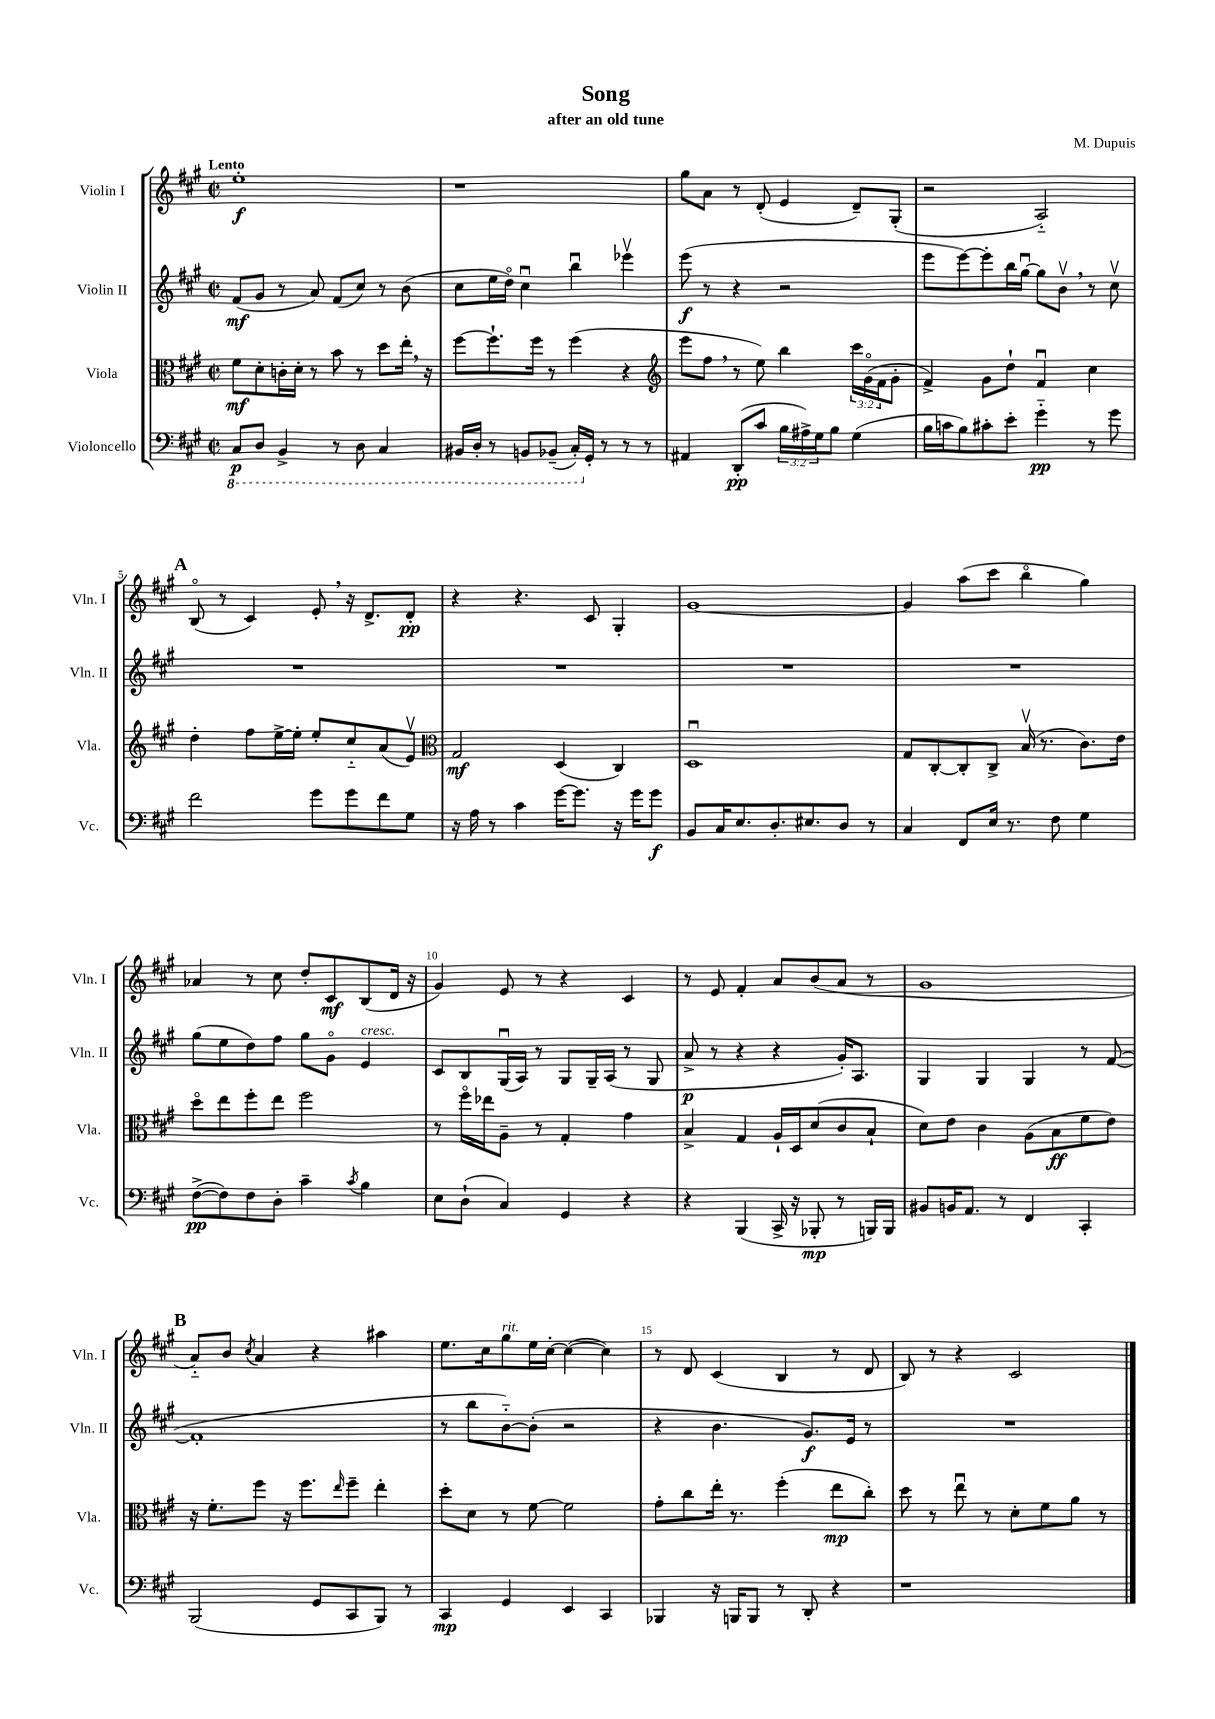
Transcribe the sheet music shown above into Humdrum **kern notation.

**kern	**kern	**kern	**kern
*staff4	*staff3	*staff2	*staff1
*clefF4	*clefC3	*clefG2	*clefG2
*k[f#c#g#]	*k[f#c#g#]	*k[f#c#g#]	*k[f#c#g#]
*M2/2	*M2/2	*M2/2	*M2/2
*met(c|)	*met(c|)	*met(c|)	*met(c|)
8CC#/L	8f#\L	(8f#/L	1ee'
8DD/J	8d'\	8g#/J	.
4BBB^/	16c'\L	8r	.
.	16d'\JJ	.	.
.	8r	8a/)	.
8r	8b\	(8f#/L	.
8DD\	8r	8cc#/J)	.
4CC#/	8dd\L	8r	.
.	16ee'\Jk	(8b\	.
.	16r	.	.
=	=	=	=
16BBB#/LL	[8ff#\L	8cc#\L	1r
16DD'/JJ	.	.	.
8r	8.ff#`\]	16ee\L	.
.	.	16ddo\JJ)	.
8BBB/L	.	4cc#u\	.
.	16ff#\Jk	.	.
(8BBB-~/J	8r	.	.
16CC#'/LL)	(4ff#\	4bbu\	.
16GG#'/JJ	.	.	.
8r	.	.	.
8r	4r	4eee-v\	.
8r	.	.	.
=	=	=	=
*	*clefG2	*	*
4AA#/	8eee\L	(8eee\	8gg#\L
.	8ff#\J	8r	8a\J
(8DD'/L	8r	4r	8r
8c#/J	8ee\)	.	(8d'/
24B\LL	4bb\	2r	4e/
24A#^\)	.	.	.
24G#\J	.	.	.
8B\J	.	.	.
(4G#\	24ccc#\LL	.	8d~/L)
.	(24g#o\	.	.
.	24f#\J	.	.
.	8g#'\J	.	(8G#'/J
=	=	=	=
16B\LL	4f#^/)	8eee\L	2r
16c\J	.	.	.
8B\)	.	[8eee\)	.
8c#'\	8g#\L	8eee'\]	.
8e'\J	8dd`\J	16bb\L	.
.	.	[16gg#u\JJ	.
4g#'~\	4f#u/	8gg#\]L	2A'~/)
.	.	8bv\J	.
8r	4cc#\	8r	.
8g#\	.	8cc#v\	.
=	=	=	=
2f#\	4dd'\	1r	(8Bo/
.	.	.	8r
.	8ff#\L	.	4c#/)
.	[16ee^\L	.	.
.	16ee'\]JJ	.	.
8g#\L	8ee'/L	.	8e'/
8g#\	8cc#'~/	.	16r
.	.	.	8.d^/L
8f#\	(8a/	.	.
8G#\J	8ev/J)	.	8d'/J
=	=	=	=
*	*clefC3	*	*
16r	2G#/	1r	4r
16A\	.	.	.
8r	.	.	.
4c#\	.	.	4.r
[16g#\LK	(4D/	.	.
8.g#\]J	.	.	.
.	.	.	8c#/
16r	4C#/)	.	4G#'/
16g#\LK	.	.	.
8g#\J	.	.	.
=	=	=	=
8BB/L	1Du	1r	[1g#
16C#/K	.	.	.
8.E/	.	.	.
8.D'/	.	.	.
8.E#/	.	.	.
8D/J	.	.	.
8r	.	.	.
=	=	=	=
4C#/	8G#/L	1r	4g#/]
.	[8C#'/	.	.
8FF#/L	8C#'/]	.	(8aa\L
16E/Jk	8C#^/J	.	8ccc#\J
8.r	.	.	.
.	(16Bv/	.	4bbo\
.	8.r	.	.
8F#\	.	.	.
4G#\	8.c#\L)	.	4gg#\)
.	16e\Jk	.	.
=	=	=	=
([8F#^\L	8ddo\L	(8gg#\L	4a-/
8F#\])	8ee\	8ee\	.
8F#\	8ff#'\	8dd\)	8r
8D'\J	8ee\J	8ff#\J	8cc#\
4c#~\	2ff#\	8gg#\L	8dd'/L
.	.	8g#o\J	8c#/
8qc#/	.	.	.
4B\	.	4e/	(8B/
.	.	.	16d/Jk
.	.	.	16r
=	=	=	=
8E\L	8r	8c#/L	4g#/)
(8D`\J	16ff#o\LL	8B/	.
.	16ee-\J	.	.
4C#/)	8A~\J	(16G#u/L	8e/
.	.	16A/JJ)	.
.	8r	8r	8r
4GG#/	4G#'/	8G#/L	4r
.	.	16G#~/L	.
.	.	(16A/JJ	.
4r	4g#\	8r	4c#/
.	.	8G#/	.
=	=	=	=
4r	4B^/	8a^/	8r
.	.	8r	8e/
(4BBB/	4G#/	4r	4f#'/
16CC#^/	16A`/LL	4r	8a/L
16r	16D/J	.	.
8BBB-'/	(8d/	.	(8b/
8r	8c#/	16g#'/LK)	8a/J
.	.	8.A/J	.
16BBB/LL)	8B`/J	.	8r
16BBB/JJ	.	.	.
=	=	=	=
8BB#/L	8d\L)	4G#/	1g#
16BB/K	8e\J	.	.
8.AA/J	.	.	.
.	4c#\	4G#/	.
8r	.	.	.
4FF#/	(8A\L	4G#/	.
.	8B\	.	.
4CC#'/	8f#\	8r	.
.	8e\J)	([8f#/	.
=	=	=	=
(2BBB/	16r	1f#']	8a'~/L)
.	8.f#'\L	.	.
.	.	.	8b/J
.	.	.	8qcc#/
.	8ff#\J	.	4a/
.	16r	.	.
.	8.ff#\L	.	.
8GG#/L	.	.	4r
.	16qqee/	.	.
8CC#/	8ff#~\J	.	.
8BBB/J)	4ee'\	.	4aa#\
8r	.	.	.
=	=	=	=
4CC#/	8dd'\L	8r	8.ee\L
.	8d\J	8bb\L	.
.	.	.	16cc#\k
4GG#/	8r	[8b'~\)	8gg#\
.	[8f#\	(8b'\]J	16ee\L
.	.	.	[16cc#'\JJ
4EE/	2f#\]	2r	(4cc#\_
4CC#/	.	.	4cc#\])
=	=	=	=
4BBB-/	8g#'\L	4r	8r
.	8cc#\	.	8d/
16r	16ee'\Jk	4.b\	(4c#/
16BBB/LK	8.r	.	.
8BBB/J	.	.	.
8r	(4ff#'\	.	4B/
8DD'/	.	8.g#/L)	.
4r	8ee\L	.	8r
.	.	16e/Jk	.
.	8cc#'\J)	8r	8d/
=	=	=	=
1r	8dd\	1r	8B/)
.	8r	.	8r
.	8eeu\	.	4r
.	8r	.	.
.	8d'\L	.	2c#/
.	8f#\	.	.
.	8a\J	.	.
.	8r	.	.
==	==	==	==
*-	*-	*-	*-
